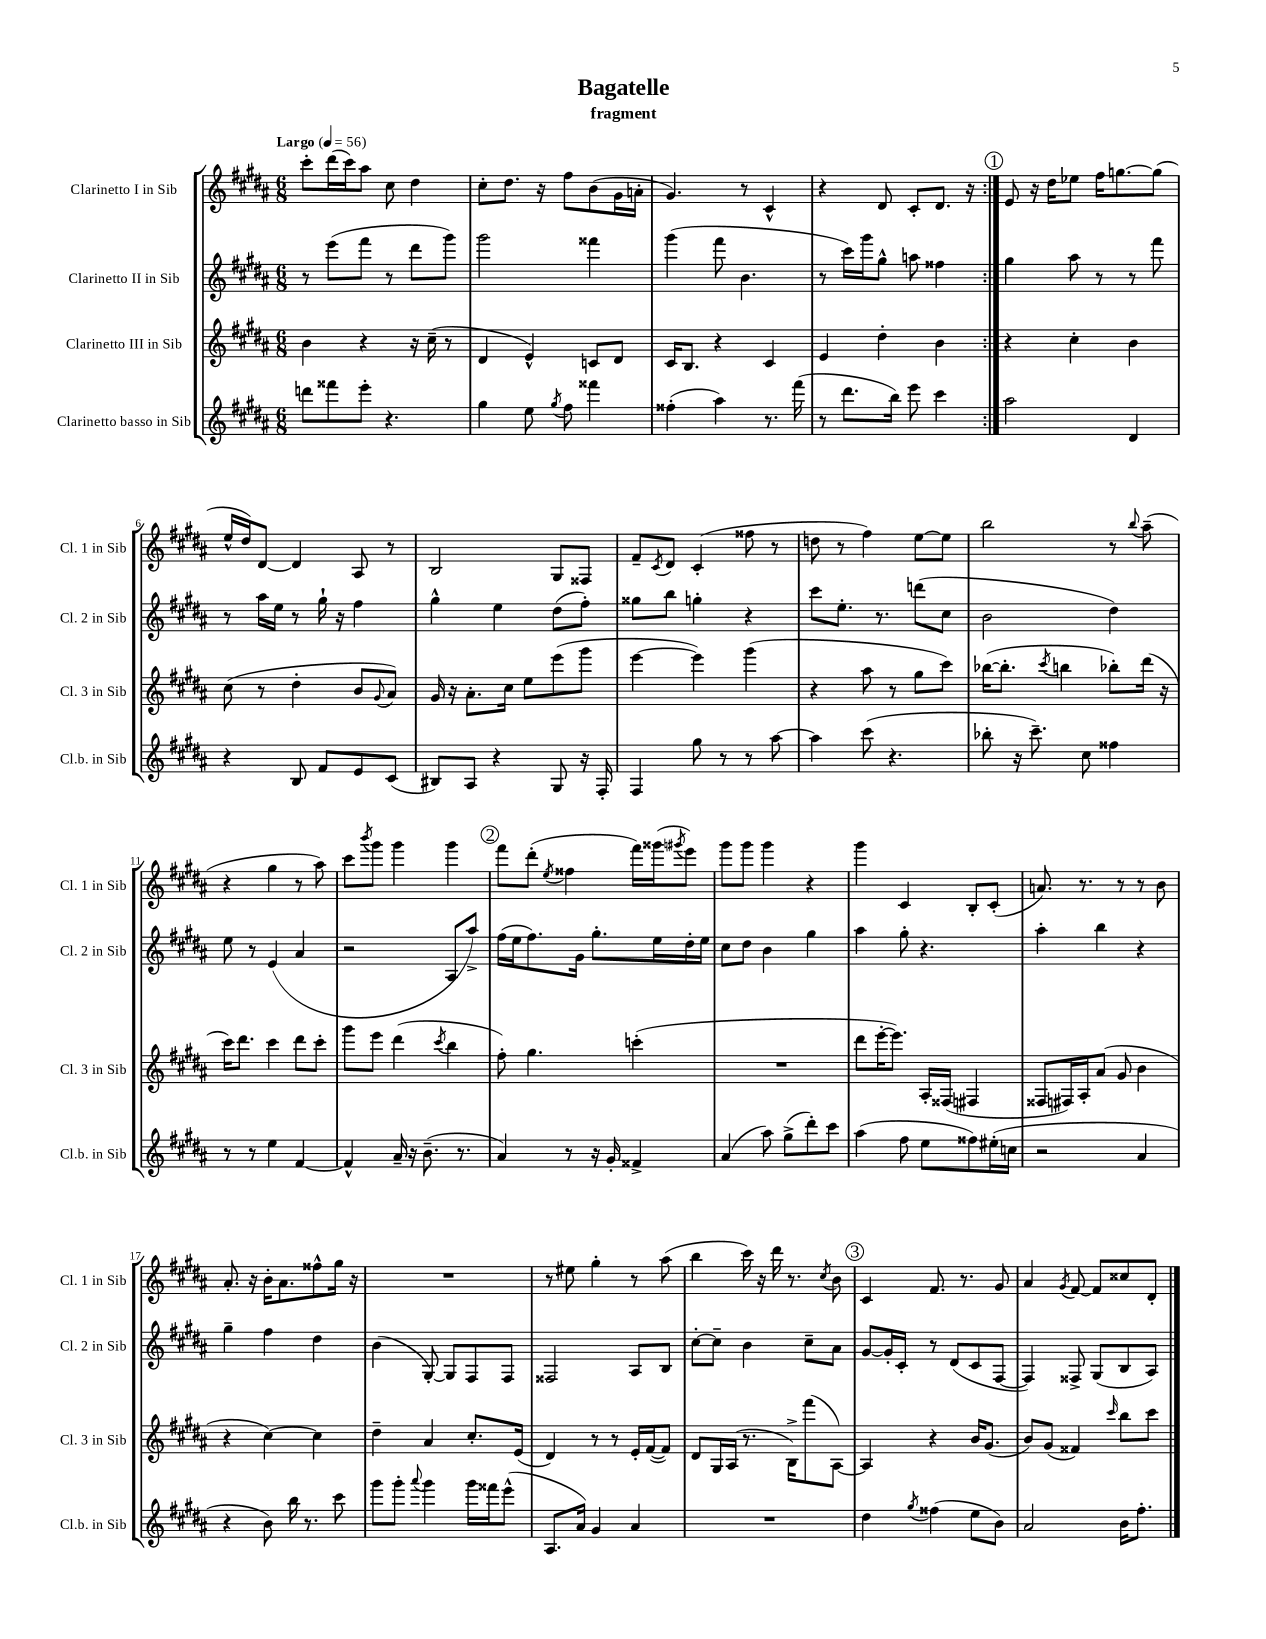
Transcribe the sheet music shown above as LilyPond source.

\header { title = "Bagatelle" subtitle = "fragment" }
<<
\new StaffGroup <<
\new Staff = "s0" \with { instrumentName = "Clarinetto I in Sib" shortInstrumentName = "Cl. 1 in Sib" } {
    \clef treble \key b \major \numericTimeSignature \time 6/8 \tempo "Largo" 4 = 56
    \repeat volta 2 { cis'''8-. dis'''16( cis'''16) ais''8 cis''8 dis''4 |
    cis''8-. dis''8. r16 fis''8 b'8( gis'16 a'16-. |
    gis'4.) r8 cis'4-^ |
    r4 dis'8 cis'8-. dis'8. r16 | }
    \mark \markup { \circle "1" } e'8 r16 dis''16 ees''8 fis''16 g''8.~ g''8( |
    e''16-^ dis''16) dis'8~ dis'4 ais8 r8 |
    b2 gis8 fisis8 |
    fis'8-- \acciaccatura { cis'8 } dis'8 cis'4-.( fisis''8 r8 |
    d''8 r8 fis''4) e''8~ e''8 |
    b''2 r8 \appoggiatura { b''8 } ais''8--( |
    r4 gis''4 r8 ais''8) |
    cis'''8 \acciaccatura { b'''8 } gis'''8 gis'''4 gis'''4 |
    \mark \markup { \circle "2" } fis'''8 dis'''8-.( \acciaccatura { e''8 } fisis''4 fis'''16) gisis'''16( \acciaccatura { gis'''8 } e'''8) |
    gis'''8 gis'''8 gis'''4 r4 |
    gis'''4 cis'4 b8-. cis'8-.( |
    a'8.) r8. r8 r8 b'8 |
    ais'8.-. r16 b'16-. ais'8. fisis''8-^ gis''16 r16 |
    R2. |
    r8 eis''8 gis''4-. r8 ais''8( |
    b''4 cis'''16) r16 dis'''16 r8. \acciaccatura { cis''8 } b'8 |
    \mark \markup { \circle "3" } cis'4 fis'8. r8. gis'8 |
    ais'4 \acciaccatura { gis'8 } fis'8~ fis'8 cisis''8 dis'8-. \bar "|." |
}
\new Staff = "s1" \with { instrumentName = "Clarinetto II in Sib" shortInstrumentName = "Cl. 2 in Sib" } {
    \clef treble \key b \major \numericTimeSignature \time 6/8
    \repeat volta 2 { r8 e'''8( fis'''8 r8 dis'''8 gis'''8) |
    gis'''2 fisis'''4 |
    gis'''4( fis'''8 b'4. |
    r8 cis'''16) gis'''16 gis''8-^ a''8 fisis''4 | }
    \mark \markup { \circle "1" } gis''4 ais''8 r8 r8 fis'''8 |
    r8 ais''16 e''16 r8 gis''16-! r16 fis''4 |
    gis''4-^ e''4 dis''8( fis''8-.) |
    gisis''8 b''8 g''4-. r4 |
    cis'''8 e''8.-. r8. d'''8( cis''8 |
    b'2 dis''4) |
    e''8 r8 e'4( ais'4 |
    r2 ais8 ais''8->) |
    \mark \markup { \circle "2" } fis''16( e''16 fis''8.) gis'16 gis''8.-. e''16 dis''16-. e''16 |
    cis''8 dis''8 b'4 gis''4 |
    ais''4 gis''8-. r4. |
    ais''4-. b''4 r4 |
    gis''4-- fis''4 dis''4 |
    b'4( gis8~-.) gis8 fis8 fis8 |
    fisis2 ais8 b8 |
    cis''8~-. cis''8-- b'4 cis''8-- ais'8 |
    \mark \markup { \circle "3" } gis'8~ gis'16-. cis'16-. r8 dis'8( cis'8 fis8~ |
    fis4) fisis8-> gis8( b8 ais8) \bar "|." |
}
\new Staff = "s2" \with { instrumentName = "Clarinetto III in Sib" shortInstrumentName = "Cl. 3 in Sib" } {
    \clef treble \key b \major \numericTimeSignature \time 6/8
    \repeat volta 2 { b'4 r4 r16 cis''16--( r8 |
    dis'4 e'4-^) c'8 dis'8 |
    cis'16 b8. r4 cis'4 |
    e'4 dis''4-. b'4 | }
    \mark \markup { \circle "1" } r4 cis''4-. b'4 |
    cis''8( r8 dis''4-. b'8 \appoggiatura { gis'8 } ais'8) |
    gis'16 r16 ais'8.-. cis''16 e''8 e'''8( gis'''8 |
    e'''4~ e'''4) gis'''4( |
    r4 ais''8 r8 gis''8 cis'''8) |
    bes''16~( bes''8.-. \acciaccatura { cis'''8 } b''4 bes''8-.) dis'''16( r16 |
    cis'''16) dis'''8. cis'''4 dis'''8 cis'''8-. |
    gis'''8 e'''8 dis'''4( \acciaccatura { cis'''8 } b''4 |
    \mark \markup { \circle "2" } fis''8-.) gis''4. c'''4-.( |
    R2. |
    dis'''8 e'''16~-. e'''8.) ais16-. fisis16( fis4 |
    fisis8 fis16) ais16-. ais'8( gis'8 b'4 |
    r4 cis''4~) cis''4 |
    dis''4-- ais'4 cis''8.-. e'16( |
    dis'4) r8 r8 e'16-. fis'16~( fis'8) |
    dis'8 gis16 ais16( r8. b16->) fis'''8( ais8~) |
    \mark \markup { \circle "3" } ais4 r4 b'16 gis'8.( |
    b'8) gis'8( fisis'4) \grace { cis'''16 } b''8 cis'''8 \bar "|." |
}
\new Staff = "s3" \with { instrumentName = "Clarinetto basso in Sib" shortInstrumentName = "Cl.b. in Sib" } {
    \clef treble \key b \major \numericTimeSignature \time 6/8
    \repeat volta 2 { d'''8 fisis'''8 e'''8-. r4. |
    gis''4 e''8 \acciaccatura { gis''8 } fis''8 fisis'''4 |
    fisis''4-.( ais''4) r8. fis'''16( |
    r8 dis'''8. b''16) e'''8 cis'''4 | }
    \mark \markup { \circle "1" } ais''2 dis'4 |
    r4 b8 fis'8 e'8 cis'8( |
    bis8) ais8 r4 gis8 r16 fis16-. |
    fis4 gis''8 r8 r8 ais''8~ |
    ais''4 cis'''8( r4. |
    bes''8-. r16 cis'''8.--) cis''8 fisis''4 |
    r8 r8 e''4 fis'4~ |
    fis'4-^ ais'16-- r16 b'8.--( r8. |
    \mark \markup { \circle "2" } ais'4) r8 r16 gis'16-. fisis'4-> |
    ais'4( ais''8) gis''8->( dis'''8-.) cis'''8 |
    ais''4( fis''8 e''8 fisis''8) eis''16-.( c''16 |
    r2 ais'4 |
    r4 b'8) b''16 r8. cis'''8 |
    gis'''8 gis'''8-. \appoggiatura { ais'''8 } gis'''4 gis'''16 fisis'''16 e'''8-^( |
    ais8. ais'16) gis'4 ais'4 |
    R2. |
    \mark \markup { \circle "3" } dis''4 \acciaccatura { gis''8 } fisis''4( e''8 b'8) |
    ais'2 b'16 fis''8.-. \bar "|." |
}
>>
>>
